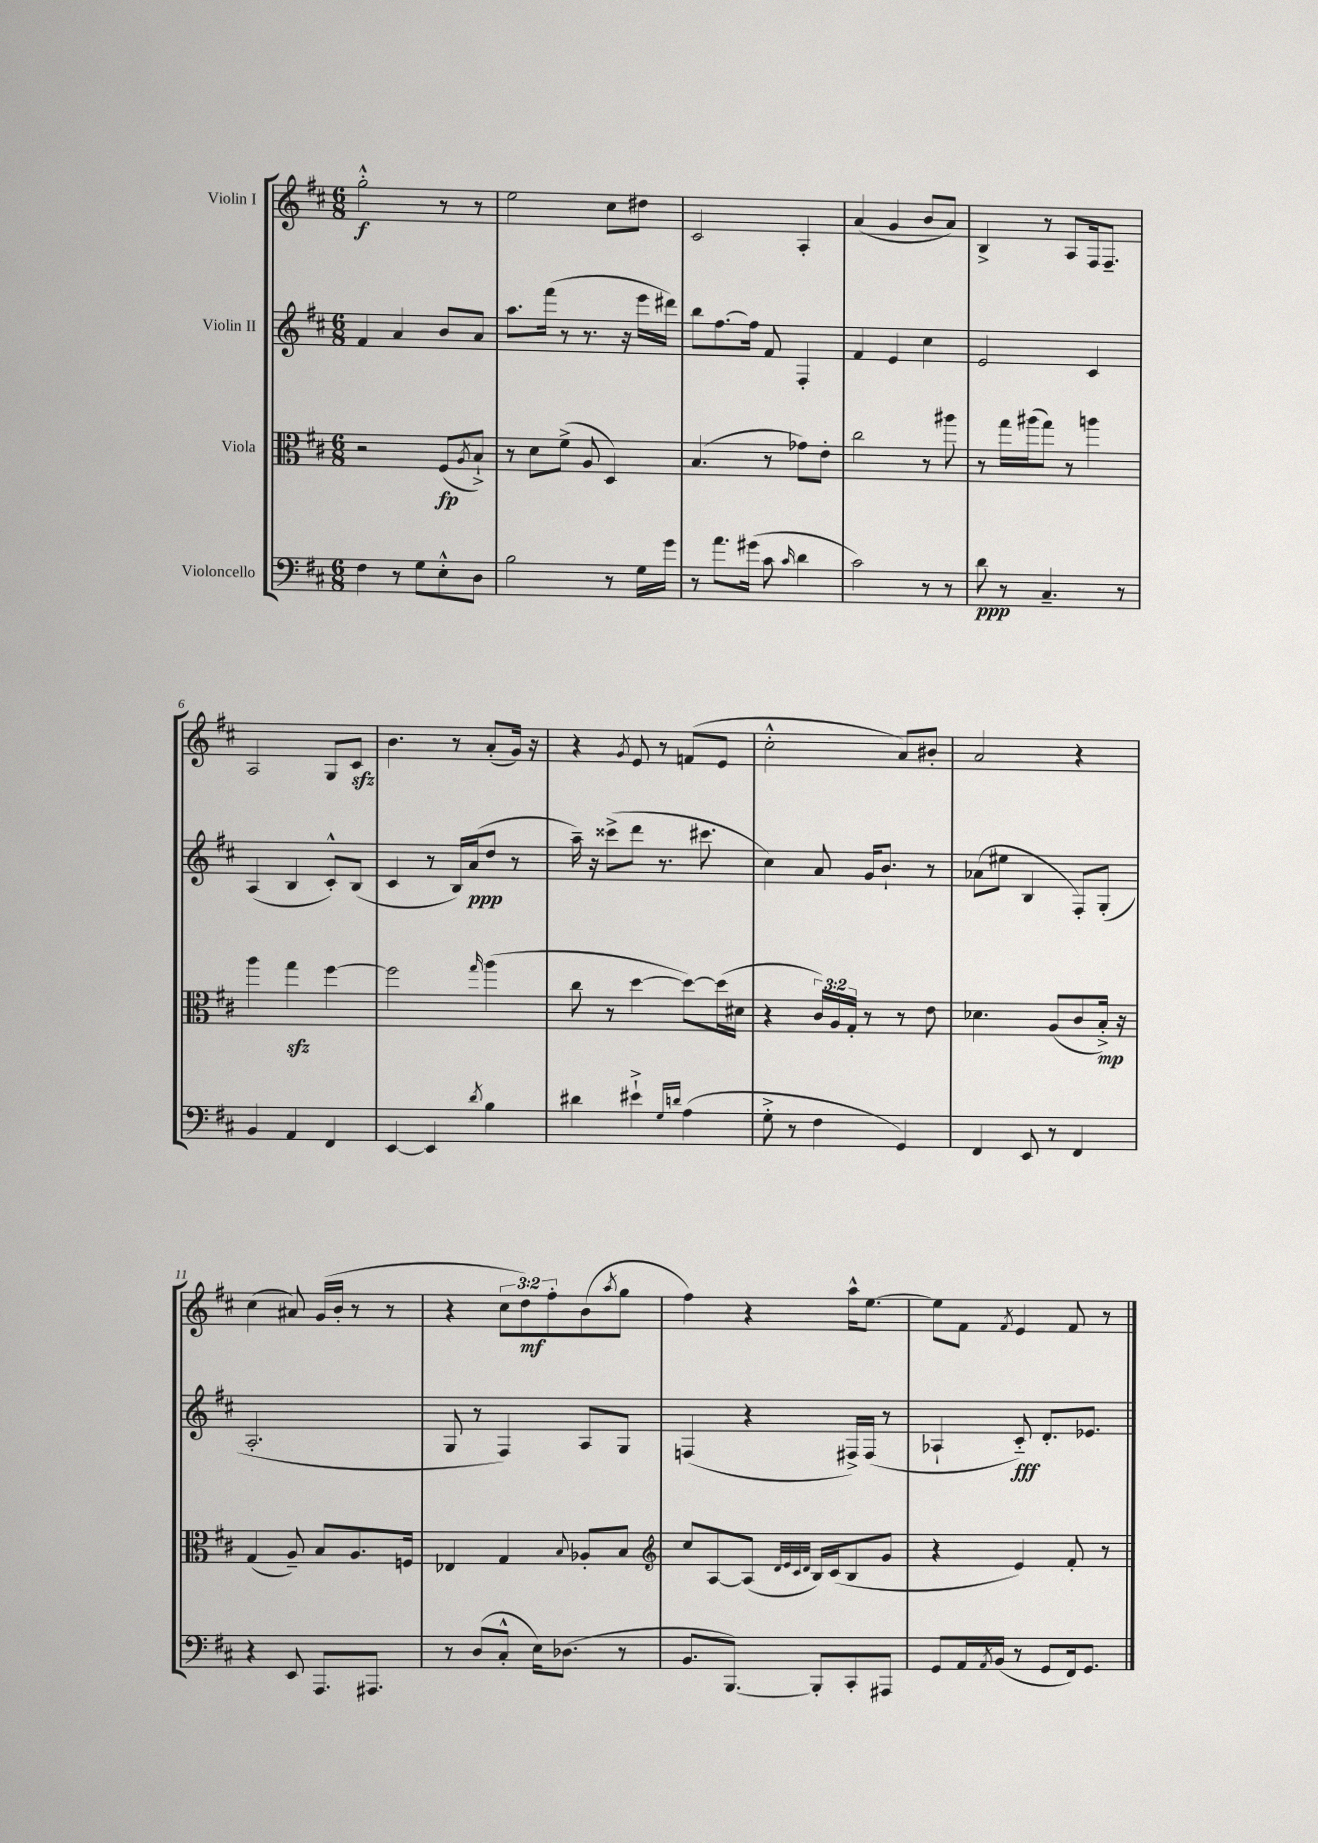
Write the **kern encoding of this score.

**kern	**kern	**kern	**kern
*staff4	*staff3	*staff2	*staff1
*clefF4	*clefC3	*clefG2	*clefG2
*k[f#c#]	*k[f#c#]	*k[f#c#]	*k[f#c#]
*M6/8	*M6/8	*M6/8	*M6/8
4F#	2r	4f#	2gg'^^
8r	.	4a	.
8G	.	.	.
8E'^^	(8F#	8b	8r
.	8qA	.	.
8D	8B`^)	8a	8r
=	=	=	=
2B	8r	8.aa	2ee
.	8d	.	.
.	.	(16fff#	.
.	(8f#^	8r	.
.	8A	8.r	.
8r	4D)	.	8cc#
.	.	16r	.
16G	.	16eee	8dd#
16g	.	16ddd#)	.
=	=	=	=
8r	(4.B	8bb	2c#
8.a	.	[8.ff#	.
(16g#	.	16ff#]	.
8c#	8r	8f#	.
16qqc#	.	.	.
4d	8g-)	4F#'	4A'
.	8e'	.	.
=	=	=	=
2c#)	2cc#	4f#	(4a
.	.	4e	4g
8r	8r	4cc#	8b
8r	8aa#	.	8a)
=	=	=	=
8d	8r	2e	4B^
8r	16gg	.	.
.	(16aa#	.	.
4.C#~	8gg)	.	8r
.	8r	.	8A
.	4aa	4c#	16F#
.	.	.	8.F#~
8r	.	.	.
=	=	=	=
4BB	4aa	(4A	2A
4AA	4gg	4B	.
4FF#	[4ff#	8c#'^^)	8G
.	.	(8B	8c#
=	=	=	=
[4EE	2ff#]	4c#	4.b
4EE]	.	8r	.
.	.	16B)	8r
.	.	(16a	.
8qd	16qqgg	.	.
4B	(4aa	8dd	(8a'
.	.	8r	16g)
.	.	.	16r
=	=	=	=
4d#	8cc#	16aa~)	4r
.	.	16r	.
.	8r	(8ccc##^	.
.	.	.	8qg
4e#`^	[4dd	8ddd	8e
.	.	8.r	8r
16qqG	.	.	.
16qqd	.	.	.
(4A	8dd_)	.	(8f
.	.	8.ccc#	.
.	(16dd]	.	8e
.	16d#	.	.
=	=	=	=
8G'^	4r	4cc#)	2cc#'^^
8r	.	.	.
4F#	24c#)	8a	.
.	24A	.	.
.	24G'	.	.
.	8r	16g	.
.	.	8.b`	.
4GG)	8r	.	8a)
.	8e	8r	8b#'
=	=	=	=
4FF#	4.d-	(8a-	2a
.	.	8ee#	.
8EE	.	4B	.
8r	(8A	.	.
4FF#	8c#	8F#')	4r
.	16B'^)	(8G'	.
.	16r	.	.
=	=	=	=
4r	(4G	2.A'	(4cc#
8EE	8A~)	.	8a#)
8.AAA	8B	.	(16g
.	.	.	16b'
.	8.A	.	8r
8.AAA#	.	.	.
.	.	.	8r
.	16F	.	.
=	=	=	=
8r	4E-	8G	4r
(8D	.	8r	.
8C#'^^	4G	4F#)	12cc#
.	.	.	12dd)
16E)	.	.	.
.	.	.	12ff#'
(8.D-	.	.	.
.	8qqB	.	.
.	8A-'	8A	(8b
.	.	.	8qaa
8r	8B	8G	8gg
=	=	=	=
*	*clefG2	*	*
8.BB	8cc#	(4F	4ff#)
.	[8A	.	.
[8.BBB)	.	.	.
.	(8A]	4r	4r
.	32qqd	.	.
.	32qqe	.	.
.	32qqc#	.	.
.	32qqd	.	.
8BBB']	16B)	.	.
.	(16c#	.	.
8CC#'	8B	16F#^)	16aa^^
.	.	(16F#	[8.ee
8AAA#	8g	8r	.
=	=	=	=
8GG	4r	4A-`	8ee]
16AA	.	.	8f#
8qAA	.	.	.
(16BB	.	.	.
.	.	.	8qf#
8r	4e)	8c#'~)	4e
8GG	.	8.d'	.
16FF#)	8f#'	.	8f#
8.GG	.	8.e-	.
.	8r	.	8r
==	==	==	==
*-	*-	*-	*-
